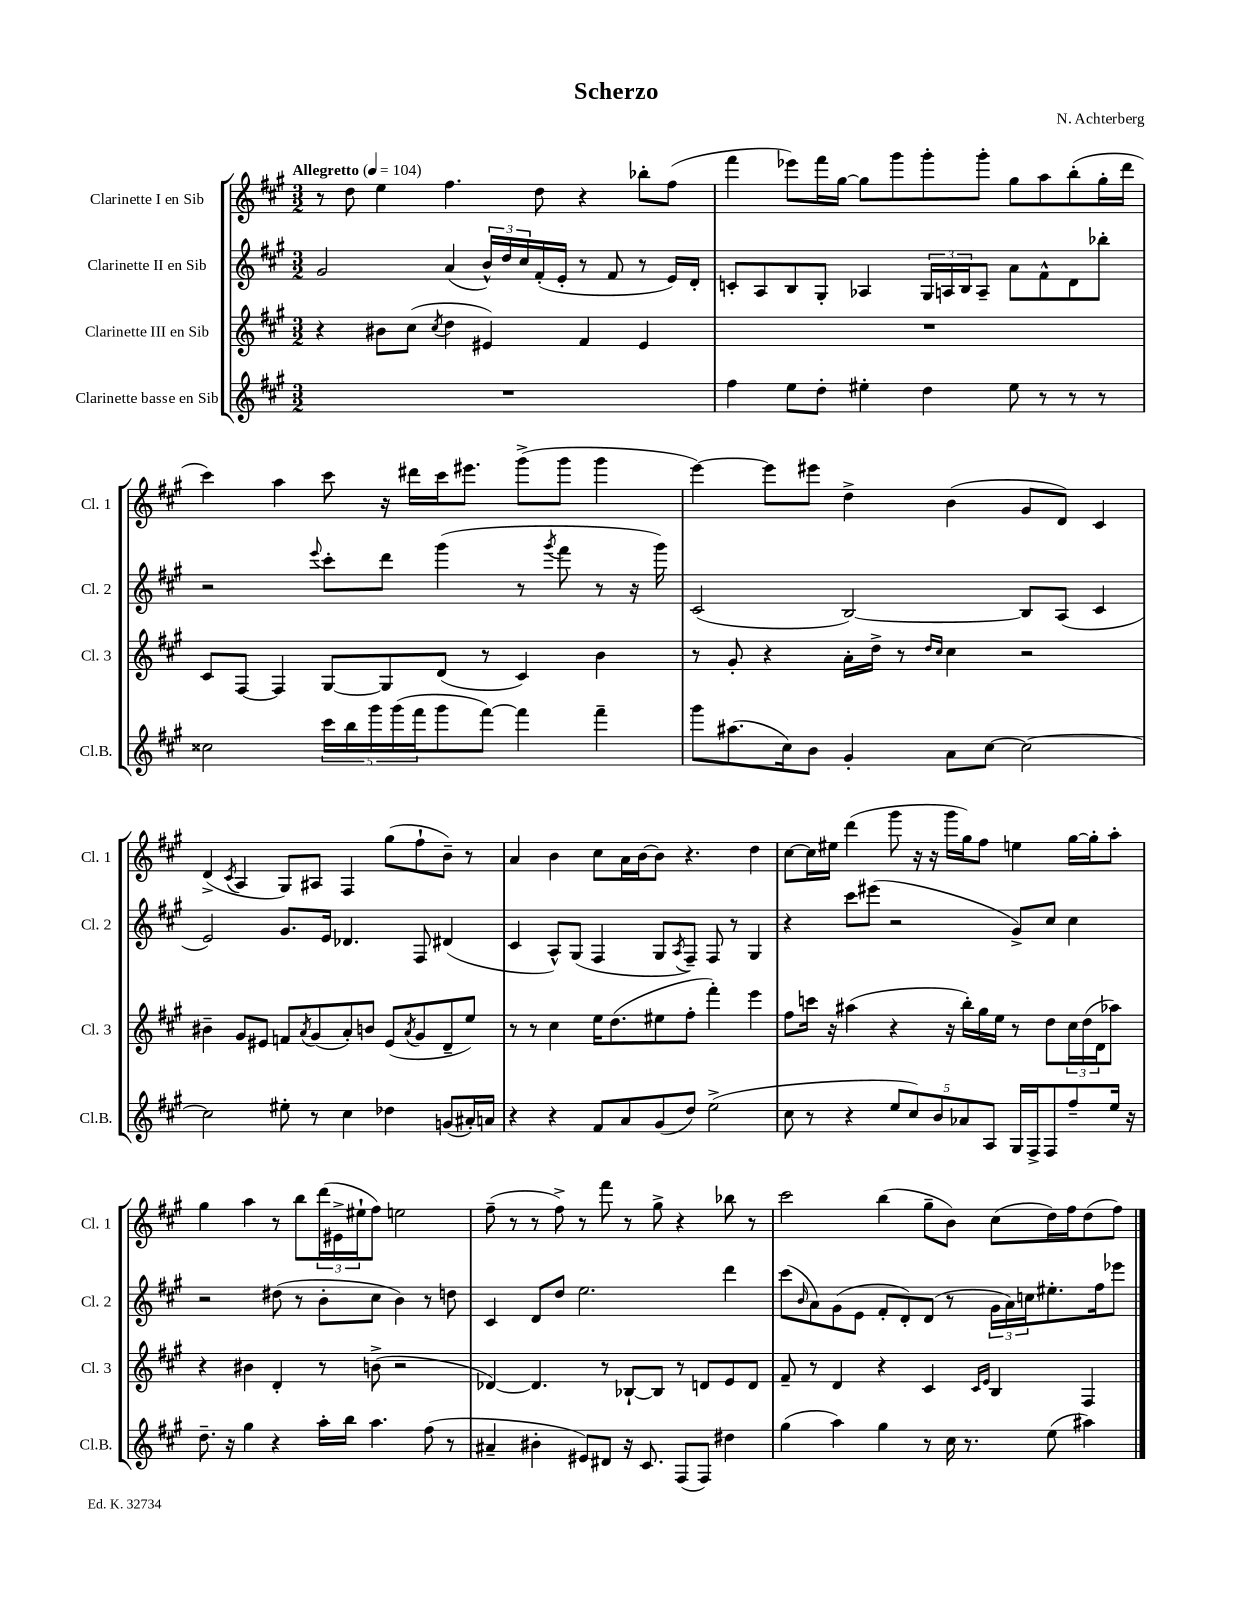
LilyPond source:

\header { title = "Scherzo" composer = "N. Achterberg" }
<<
\new StaffGroup <<
\new Staff = "s0" \with { instrumentName = "Clarinette I en Sib" shortInstrumentName = "Cl. 1" } {
    \clef treble \key a \major \numericTimeSignature \time 3/2 \tempo "Allegretto" 4 = 104
    r8 d''8 e''4 fis''4. d''8 r4 bes''8-. fis''8( |
    fis'''4 ees'''8) fis'''16 gis''16~ gis''8 gis'''8 gis'''8-. gis'''8-. gis''8 a''8 b''8-.( gis''16-. d'''16 |
    cis'''4) a''4 cis'''8 r16 dis'''16 cis'''16 eis'''8. gis'''8->( gis'''8 gis'''4 |
    e'''4~) e'''8 eis'''8 d''4-> b'4( gis'8 d'8) cis'4 |
    d'4->( \acciaccatura { cis'8 } a4 gis8) ais8 fis4 gis''8( fis''8-! b'8--) r8 |
    a'4 b'4 cis''8 a'16 b'16~ b'8 r4. d''4 |
    cis''8~ cis''16 eis''16 d'''4( gis'''8 r16 r16 gis'''16 gis''16) fis''8 e''4 gis''16~ gis''16-. a''8-. |
    gis''4 a''4 r8 b''8 \tuplet 3/2 { d'''16( eis'16-> eis''16-! } fis''8) e''2 |
    fis''8--( r8 r8 fis''8->) r8 fis'''8 r8 gis''8-> r4 bes''8 r8 |
    cis'''2 b''4( gis''8-- b'8) cis''8( d''16) fis''16 d''8( fis''8) \bar "|." |
}
\new Staff = "s1" \with { instrumentName = "Clarinette II en Sib" shortInstrumentName = "Cl. 2" } {
    \clef treble \key a \major \numericTimeSignature \time 3/2
    gis'2 a'4( \tuplet 3/2 { b'16-^) d''16 cis''16 } fis'16-.( e'16-. r8 fis'8 r8 e'16) d'16-. |
    c'8-. a8 b8 gis8-. aes4 \tuplet 3/2 { gis16 a16 b16 } a8-- a'8 fis'8-^ d'8 bes''8-. |
    r2 \appoggiatura { e'''8 } cis'''8-. d'''8 gis'''4( r8 \acciaccatura { gis'''8 } fis'''8 r8 r16 gis'''16) |
    cis'2( b2~) b8 a8( cis'4 |
    e'2) gis'8. e'16 des'4. fis8 dis'4( |
    cis'4 a8-^) gis8( fis4 gis8 \acciaccatura { a8 } fis8--) fis8 r8 gis4 |
    r4 cis'''8 eis'''8( r2 gis'8->) cis''8 cis''4 |
    r2 dis''8( r8 b'8-. cis''8 b'4) r8 d''8 |
    cis'4 d'8 d''8 e''2. d'''4 |
    cis'''8( \grace { b'16 } a'8) gis'8( e'8 fis'8-. d'8-.) d'8( r8 \tuplet 3/2 { gis'16 a'16) c''16 } eis''8.-. fis''16 ees'''8 \bar "|." |
}
\new Staff = "s2" \with { instrumentName = "Clarinette III en Sib" shortInstrumentName = "Cl. 3" } {
    \clef treble \key a \major \numericTimeSignature \time 3/2
    r4 bis'8 cis''8( \acciaccatura { cis''8 } d''4 eis'4) fis'4 eis'4 |
    R1. |
    cis'8 fis8~ fis4 gis8~ gis8 d'8( r8 cis'4) b'4 |
    r8 gis'8-. r4 a'16-. d''16-> r8 \grace { d''16 cis''16 } cis''4 r2 |
    bis'4-- gis'8 eis'8 f'8 \acciaccatura { a'8 } gis'8( a'8-.) b'8 eis'8( \acciaccatura { a'8 } gis'8 d'8-- e''8) |
    r8 r8 cis''4 e''16 d''8.( eis''8 fis''8-. fis'''4-.) e'''4 |
    fis''8 c'''16 r16 ais''4( r4 r16 b''16-.) gis''16 e''16 r8 d''8 \tuplet 3/2 { cis''16 d''16( d'16 } aes''8) |
    r4 bis'4 d'4-. r8 b'8->( r2 |
    des'4~) des'4. r8 bes8~-! bes8 r8 d'8 e'8 d'8 |
    fis'8-- r8 d'4 r4 cis'4 \grace { cis'16 e'16 } b4 fis4 \bar "|." |
}
\new Staff = "s3" \with { instrumentName = "Clarinette basse en Sib" shortInstrumentName = "Cl.B." } {
    \clef treble \key a \major \numericTimeSignature \time 3/2
    R1. |
    fis''4 e''8 d''8-. eis''4-. d''4 eis''8 r8 r8 r8 |
    cisis''2 \tuplet 5/4 { cis'''16 b''16 gis'''16 gis'''16( fis'''16 } gis'''8 fis'''8~) fis'''4 fis'''4-- |
    gis'''8 ais''8.( cis''16) b'8 gis'4-. a'8 cis''8~ cis''2~ |
    cis''2 eis''8-. r8 cis''4 des''4 g'8( ais'16-.) a'16 |
    r4 r4 fis'8 a'8 gis'8( d''8) e''2->( |
    cis''8 r8 r4 \tuplet 5/4 { e''8 cis''8) b'8 aes'8 a8 } gis16 fis16-> fis8 fis''8-- e''16 r16 |
    d''8.-- r16 gis''4 r4 a''16-. b''16 a''4. fis''8( r8 |
    ais'4-- bis'4-. eis'8) dis'8 r16 cis'8. fis8( fis8) dis''4 |
    gis''4( a''4) gis''4 r8 cis''16 r8. e''8( ais''4) \bar "|." |
}
>>
>>
\layout { \context { \Score \remove "Bar_number_engraver" } }
